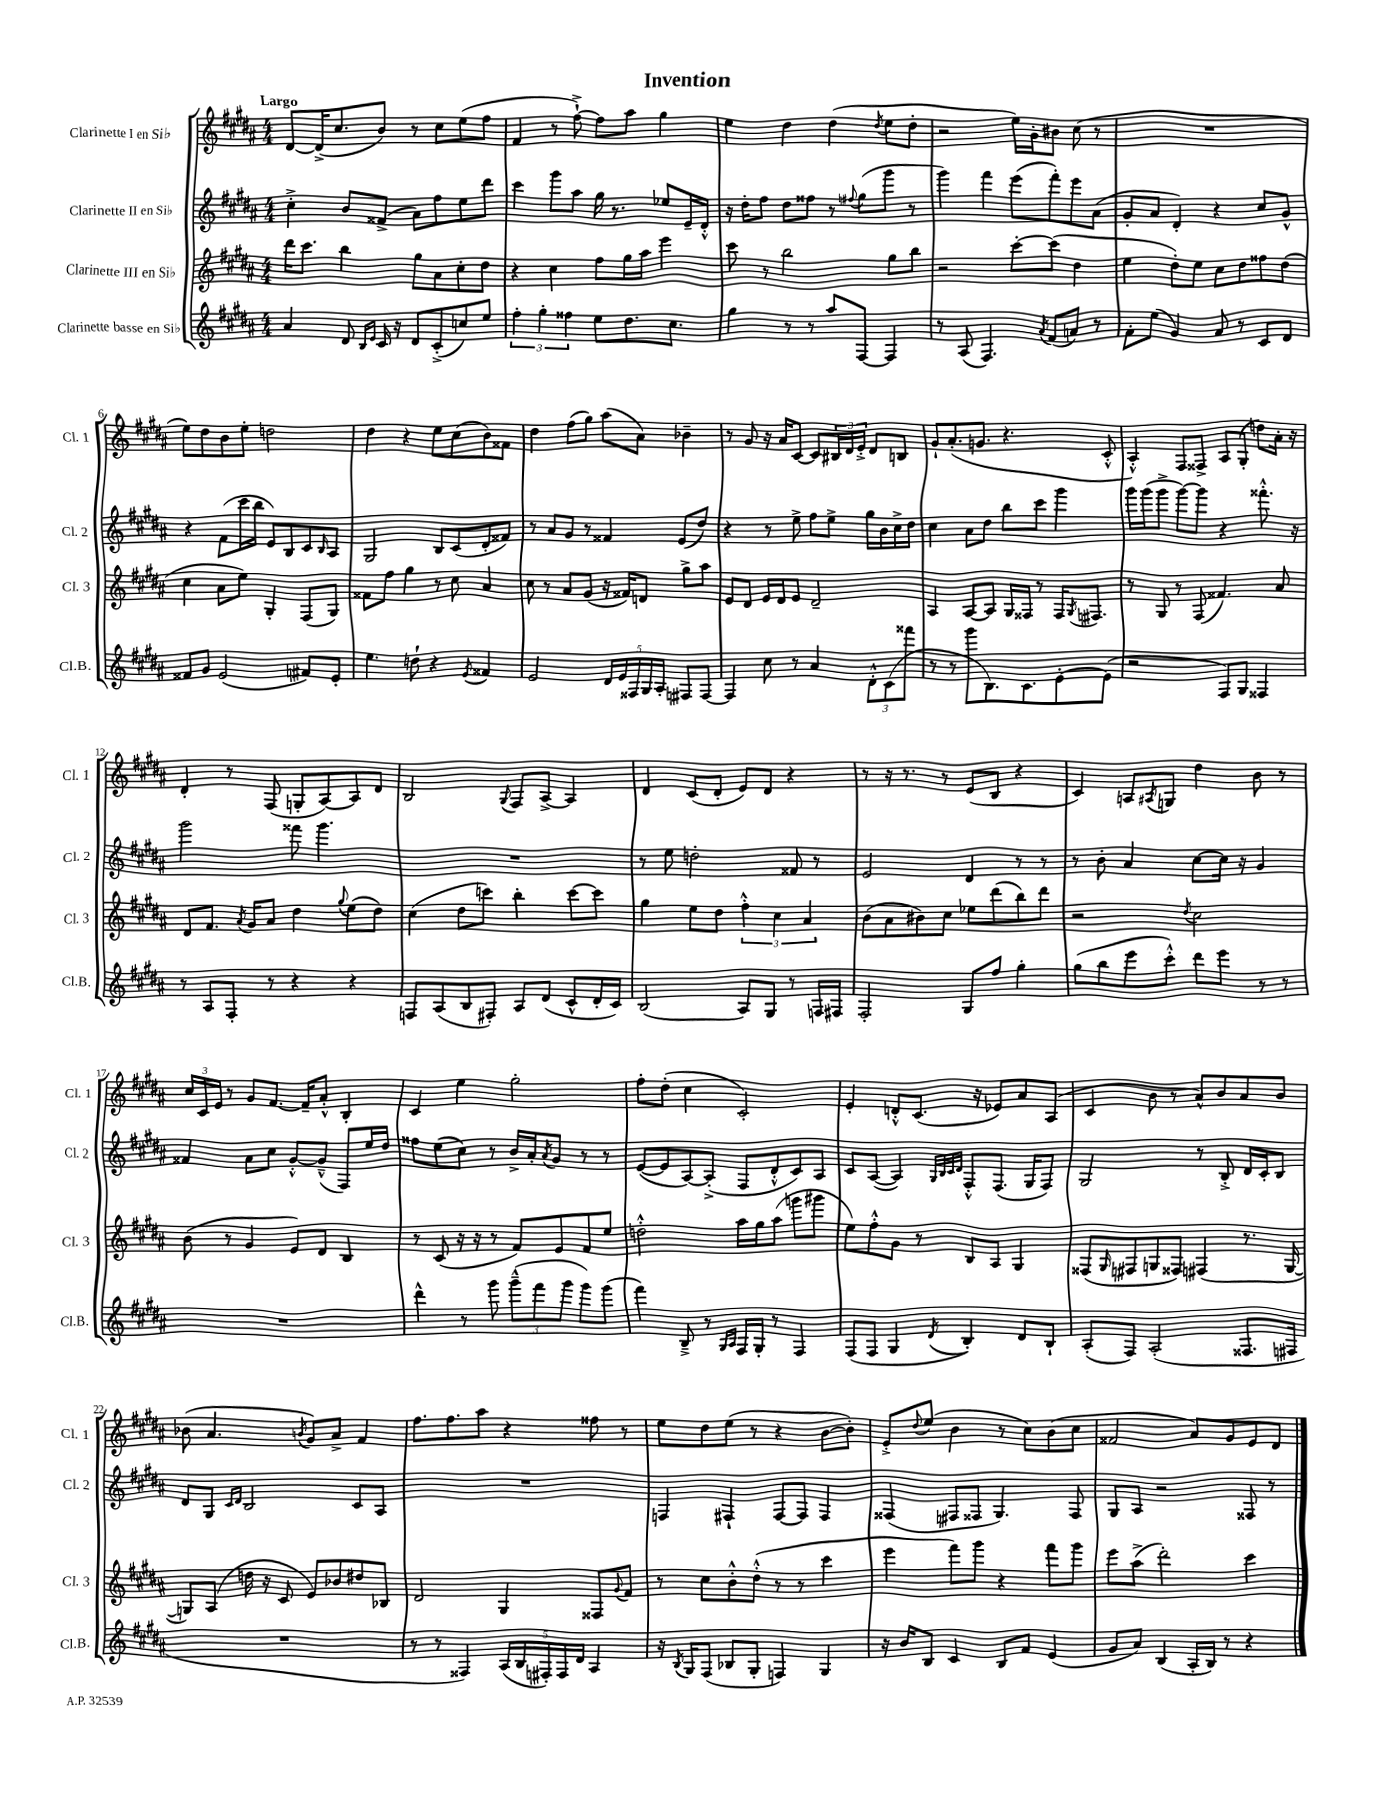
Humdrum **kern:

**kern	**kern	**kern	**kern
*part4	*part3	*part2	*part1
*staff4	*staff3	*staff2	*staff1
*I"Clarinette basse en Si♭	*I"Clarinette III en Si♭	*I"Clarinette II en Si♭	*I"Clarinette I en Si♭
*I'Cl.B.	*I'Cl. 3	*I'Cl. 2	*I'Cl. 1
*clefG2	*clefG2	*clefG2	*clefG2
*k[f#c#g#d#a#]	*k[f#c#g#d#a#]	*k[f#c#g#d#a#]	*k[f#c#g#d#a#]
*M4/4	*M4/4	*M4/4	*M4/4
=1	=1	=1	=1
!	!	!	!LO:TX:a:B:t=Largo
4a#/	16ddd#\KL	4cc#'^\	[8d#/L
.	8.ccc#\J	.	.
.	.	.	(16d#^/K]
.	.	.	8.cc#/
8d#/	4bb\	8b/L	.
16qqB/LL	.	.	.
16qqe/JJ	.	.	.
16c#/	.	(8f##X^/J	8b/J)
16r	.	.	.
8d#/L	8gg#\L	8a#\L)	8r
(8c#'^/	8a#\	8ff#\	8cc#\L
8ccn/)	8cc#'\	8ee\	(8ee\
8ee/J	8dd#\J	8ddd#\J	8ff#\J
=2	=2	=2	=2
6ff#'\	4r	4ccc#\	4f#/
6gg#'\	.	.	.
.	4cc#\	8ggg#\L	8r
6ff##X\	.	.	.
.	.	8aa#\J	[8ff#`^\)
8ee\L	8ff#\L	16gg#\	8ff#\L]
.	.	8.r	.
8.dd#\	16gg#\L	.	8aa#\J
.	16aa#\JJ	.	.
.	4eee\	8ee-X/L	4gg#\
8.cc#\J	.	.	.
.	.	16e~/L	.
.	.	16d#'^^/JJ	.
=3	=3	=3	=3
4gg#\	8ccc#\	16r	4ee\
.	.	16dd#'\KL	.
.	8r	8ff#\J	.
8r	2bb\	8dd#\L	4dd#\
8r	.	8ff##X\J	.
8aa#/L	.	8r	(4dd#\
.	.	8qqff#X/	.
[8F#/J	.	(8gg#\L	.
.	.	.	8qdd#/
4F#/]	8gg#\L	8ggg#\J	8ee\L
.	8bb\J	8r	8dd#'\J
=4	=4	=4	=4
8r	2r	4ggg#\)	2r
(8A#/	.	.	.
4.F#/)	.	4fff#\	.
.	[8ccc#'\L	(8eee\L	16ee\LL)
.	.	.	16g#'\J
8qa#/	.	.	.
(8f#/L	(8ccc#\J]	8fff#'\)	8b#X\J
8an/J)	4dd#\	8eee\	(8cc#\
8r	.	(8a#\J	8r
=5	=5	=5	=5
8f#'\L	4ee\	8g#'/L	1r
(8ee\J	.	8a#/J	.
4g#/)	8dd#'\L)	4d#'/)	.
.	8ee\J	.	.
8a#/	8cc#\L	4r	.
8r	8dd#\	.	.
8c#/L	8ff##X\	8cc#/L	.
8d#/J	(8dd#\J	8g#^^/J	.
!!LO:LB:g=z
=6	=6	=6	=6
8f##X/L	4cc#\	4r	8ee\L)
8g#/J	.	.	8dd#\
(2e/	8a#\L	(8f#\L	8b\
.	8ee\J)	16ccc#\L	8ee'\J
.	.	16bb\JJ	.
.	4G#'/	8e/L)	2ddn\
.	.	8B/	.
8f#X/L)	(8F#/L	8c#/	.
.	.	16qqB/	.
8e'/J	8G#/J)	8A#/J	.
=7	=7	=7	=7
4.ee\	8f##X\L	2G#/	4dd#\
.	8ff#\J	.	.
.	4gg#\	.	4r
8ddn`\	.	.	.
4r	8r	8B/L	8ee\L
.	8cc#\	(8c#/	(8cc#\
8qe/	.	.	.
4f##X/	4a#/	8d#'/	8b\)
.	.	8f##X/J)	8f##X\J
=8	=8	=8	=8
2e/	8cc#\	8r	4dd#\
.	8r	8a#/L	.
.	8a#/L	8g#/J	(8ff#\L
.	(8g#/J	8r	8gg#\J)
20d#/LL	16r	4f##X/	(8aa#\L
20e/	.	.	.
.	16f##X/KL)	.	.
20F##X/	.	.	.
.	8dn/J	.	8a#\J)
20G#/	.	.	.
20A#'/JJ	.	.	.
8F#X/L	8gg#^\L	(8e/L	4b-X~\
[8F#/J	8aa#\J	8dd#/J)	.
=9	=9	=9	=9
4F#/]	8e/L	4r	8r
.	8d#/J	.	8g#/
8cc#\	16e/LL	8r	16r
.	16d#/J	.	16a#/KL
8r	8e/J	8ee^\	[8c#/J
4a#/	2d#~/	8ff#\L	8c#/L]
.	.	8ee^\J	24B#X/L
.	.	.	24d#/
.	.	.	24e'^/JJ
12d#'^^\L	.	16gg#\LL	8d#/L
.	.	16b\	.
(12c#\	.	.	.
.	.	16cc#^\	8Bn/J
12fff##X\J	.	.	.
.	.	16dd#\JJ	.
=10	=10	=10	=10
8r	4A#/	4cc#\	8g#`/L
8r	.	.	(8.a#'/
8ggg#\L	[8A#/L	8a#\L	.
.	.	.	8.gn/J
8.B\)	8A#/J]	8dd#\J	.
.	16G#/LL	8bb\L	4.r
8.c#\	16F##X/JJ	.	.
.	8r	8ccc#\J	.
[8e'\	16F##/KL	4ggg#\	.
.	8qG#/	.	.
.	8.F#X/J	.	.
(8e\J]	.	.	8c#'^^/
=11	=11	=11	=11
2r	8r	16ggg#\LL	4A#'^^/)
.	.	(16ggg#\J	.
.	8G#/	8ggg#^\J	.
.	8r	[8ggg#\L)	8F#/L
.	(8F#/	8ggg#\J]	8F##X^/J
8F#/L)	4.f##X/)	4r	8A#/L
8G#/J	.	.	(8G#'/J
4F##X/	.	8.fff##X'^^\	8ddn\L)
.	8a#/	.	16a#'\Jk
.	.	16r	16r
!!LO:LB:g=z
=12	=12	=12	=12
8r	8d#/L	2ggg#\	4d#'/
8A#/L	8.f#/J	.	.
8F#'/J	.	.	8r
.	8qa#/	.	.
.	16g#/KL	.	.
8r	8a#/J	.	(8F#/
4r	4dd#\	8fff##X\	8Gn'/L
.	.	4.ggg#\	[8A#/)
.	8qqgg#/	.	.
4r	(8ee\L	.	8A#/]
.	8dd#\J)	.	8d#/J
=13	=13	=13	=13
8Fn/L	(4cc#\	1r	2B/
(8A#/	.	.	.
8B/	8dd#\L	.	.
8F#X'/J)	8cccn\J)	.	.
.	.	.	8qqG#/
8A#/L	4bb'\	.	8F#/L
(8d#/J	.	.	[8A#^/J
8c#^^/L	[8ccc\L	.	4A#/]
16d#'/L	8ccc\J]	.	.
16c#/JJ)	.	.	.
=14	=14	=14	=14
(2B/	4gg#\	8r	4d#/
.	.	8ee\	.
.	8ee\L	2ddn'\	(8c#/L
.	8dd#\J	.	8d#'/J
8A#/L)	6ff#'^^\	.	8e/L)
8G#/J	.	.	8d#/J
.	6cc#\	.	.
8r	.	8f##X/	4r
.	6a#/	.	.
16Fn/LL	.	8r	.
16F#X/JJ	.	.	.
=15	=15	=15	=15
2F#'/	(8b\L	2e/	8r
.	8a#\	.	16r
.	.	.	8.r
.	8b#X\)	.	.
.	8cc#\J	.	8r
8G#/L	8ee-X\L	4d#/	(8e/L
8ff#/J	(8ddd#\	.	8B/J
4gg#'\	8bb\)	8r	4r
.	8ddd#\J	8r	.
=16	=16	=16	=16
(8gg#\L	2r	8r	4c#/)
8bb\	.	8b'\	.
8eee\	.	4a#/	8An/L
.	.	.	8qA#X/
8ccc#'^^\J)	.	.	8Gn/J
.	8qdd#/	.	.
8ddd#\L	2cc#\	[8cc#\L	4dd#\
8eee\J	.	16cc#\Jk]	.
.	.	16r	.
8r	.	4g#/	8b\
8r	.	.	8r
!!LO:LB:g=z
=17	=17	=17	=17
1r	(8b\	4f##X/	24cc#/LL
.	.	.	24c#/
.	.	.	24e/JJ
.	8r	.	8r
.	4g#/	8a#\L	8g#/L
.	.	8cc#\J	[8.f#/J
.	8e/L)	[8g#'^^/L	.
.	.	.	16f#~/KL]
.	8d#/J	(8g#~^^/J]	8a#'^^/J
.	4B/	8F#/L)	4B'/
.	.	16ee/L	.
.	.	16dd#/JJ	.
=18	=18	=18	=18
4ddd#^^\	8r	8ff##X\L	4c#/
.	(8c#/	(8ee\	.
8r	16r	8cc#\J)	4ee\
.	16r	.	.
8ggg#\	8r	8r	.
(12ggg#~^^\L	8f#/L)	16b^/LL	2gg#'\
.	.	16a#'/J	.
12fff#\	.	.	.
.	.	8qa#/	.
.	8e/	8g#/J	.
12ggg#\J	.	.	.
8ggg#\L)	8f#/	8r	.
(8ggg#\J	8ee/J	8r	.
=19	=19	=19	=19
4fff#\)	2ddn'^^\	([8e/L	8ff#'\L
.	.	8e/]	(8dd#'\J
8B~^/	.	[8A#/)	4cc#\
8r	.	(8A#'^/J]	.
16qqG#/LL	.	.	.
16qqA#/JJ	.	.	.
16F#/LL	16aa#\LL	8F#/L	2c#'/)
16G#'/JJ	16gg#\J	.	.
8r	(8aa#\J	8d#'^^/	.
4F#/	8gggn\L	8c#/)	.
.	8ggg#X\J	8A#/J	.
=20	=20	=20	=20
(8F#/L	8ee\L)	8c#/L	4e'/
8F#/J	8ff#'^^\	([8A#/J	.
4G#/	8g#\J	4A#/])	8dn'^^/L
.	8r	.	(8.c#/J
.	.	32qqG#/LLL	.
.	.	32qqB/	.
.	.	32qqc#/	.
8qd#/	.	32qqd#/JJJ	.
4B'/)	8B/L	8F#'^^/L	.
.	.	.	16r
.	8A#/J	(8.F#/J	8e-X/L)
8d#/L	4G#/	.	8a#/
.	.	16G#/KL	.
8B`/J	.	8F#/J)	(8A#/J
=21	=21	=21	=21
(8A#'/L	(8F##X/L	2G#/	4c#/
.	16qqG#/	.	.
8F#/J)	8F#X/	.	.
(2A#'/	8Gn/	.	8b\
.	8F##X/J)	.	8r
.	(4F#X/	8r	8a#^^/L)
.	.	8B'^/	8b/
8.F##X/L	8.r	16d#/LL	8a#/
.	.	16c#'/J	.
.	.	8B/J	8b/J
16F#X/Jk	[16G/	.	.
!!LO:LB:g=z
=22	=22	=22	=22
1r	8Gn/L])	8d#/L	(8b-X\
.	(8A#/J	8G#/J	4.a#/
.	.	16qqc#/LL	.
.	.	16qqd#/JJ	.
.	16ddn\	2B/	.
.	16r	.	.
.	8c#/	.	.
.	.	.	8qbn/
.	8e/L)	.	8g#/L)
.	8b-X/	.	8a#^/J
.	8dd#X/	8c#/L	4f#/
.	8B-X/J	8A#/J	.
=23	=23	=23	=23
8r	2d#/	1r	8.ff#\L
8r	.	.	.
.	.	.	8.ff#\
4F##X/)	.	.	.
.	.	.	8aa#\J
(20A#/LL	4G#/	.	4r
20B/	.	.	.
20F#X'/)	.	.	.
20F#/	.	.	.
20d#/JJ	.	.	.
4A#/	8F##X/L	.	8ff##X\
.	8qqg#/	.	.
.	8f#/J	.	8r
=24	=24	=24	=24
16r	8r	4Fn/	8ee\L
8qB/	.	.	.
16G#/KL	.	.	.
(8F#/J	8cc#\L	.	8dd#\
8B-X/L	8b'^^\	4F#X`/	(8ee\J
8G#'/J	(8dd#'^^\J	.	8r
4Fn/)	8r	[8F#/L	4r
.	8r	8F#/J]	.
4G#/	4ccc#\	4F#/	[8b\L
.	.	.	8b'\J])
=25	=25	=25	=25
16r	4eee\	(4F##X/	8e'^/L
16b/KL	.	.	.
.	.	.	8qqdd#/
8B/J	.	.	(8ee/J
4c#/	8fff#\L)	8F#X/L	4b\
.	8ggg#\J	8F##X/J	.
8B/L	4r	4.G#/)	8r
8f#/J	.	.	8cc#\L)
(4e/	8fff#\L	.	(8b\
.	8ggg#\J	8F##/	8cc#\J
=26	=26	=26	=26
8g#/L	8eee\L	8G#/L	2f##X/
8a#/J)	(8aa#^\J	8A#/J	.
(4B/	2ddd#'\)	2r	.
16A#'/LL	.	.	8a#/L)
16B/JJ)	.	.	.
8r	.	.	8g#/
4r	4ccc#\	8F##X/	8e/
.	.	8r	8d#/J
==	==	==	==
*-	*-	*-	*-
